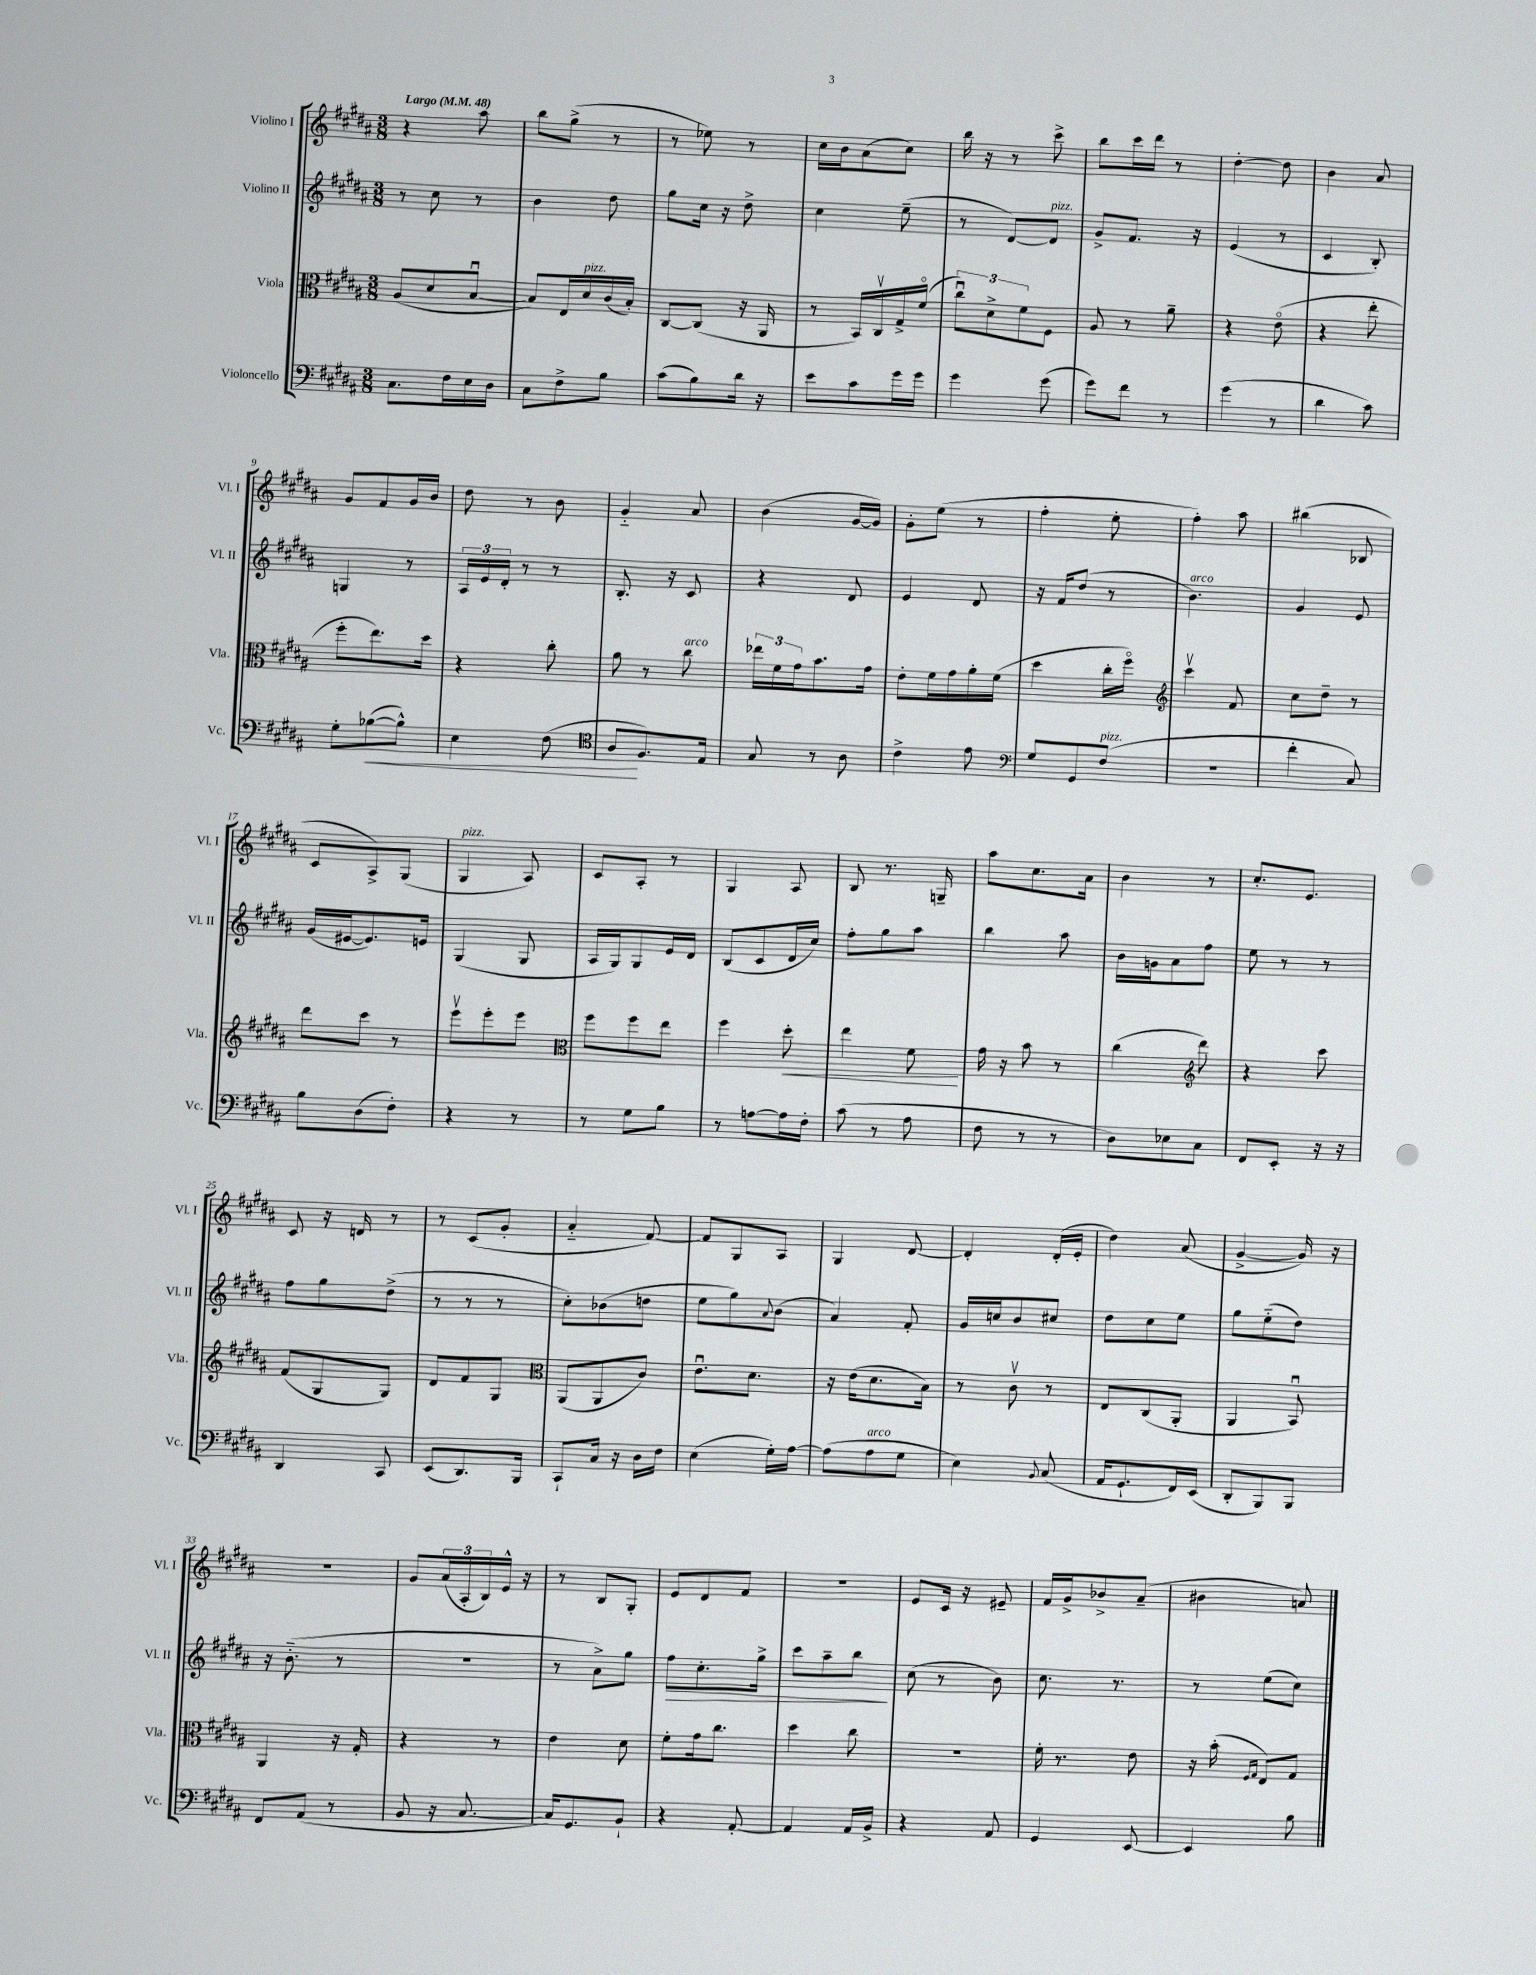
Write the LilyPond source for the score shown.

<<
\new StaffGroup <<
\new Staff = "s0" \with { instrumentName = "Violino I" shortInstrumentName = "Vl. I" } {
    \clef treble \key b \major \numericTimeSignature \time 3/8 \tempo "Largo" 4 = 48
    r4 ais''8 |
    b''8 gis''8->( r8 |
    r8 ees''8) r8 |
    cis''16 b'16 ais'8( cis''8) |
    b''16 r16 r8 cis'''8-> |
    b''8 cis'''16 dis'''16 r8 |
    dis''4~-. dis''8 |
    b'4 ais'8 |
    gis'8 fis'8 gis'16 b'16 |
    dis''8 r8 b'8 |
    gis'4-_ ais'8 |
    b'4( gis'16~ gis'16) |
    gis'8-. e''8( r8 |
    fis''4-. e''8-. |
    fis''4-.) ais''8 |
    bis''4( bes8 |
    cis'8 ais8->) gis8( |
    gis4^\markup { \italic "pizz." } ais8) |
    cis'8 ais8-. r8 |
    gis4 ais8 |
    b8 r8. g16-- |
    ais''8 cis''8. ais'16 |
    b'4 r8 |
    cis''8.-. e'8. |
    cis'8 r16 d'16 r8 |
    r8 cis'8( gis'8-. |
    ais'4-_ fis'8~) |
    fis'8 gis8 ais8 |
    gis4 dis'8~ |
    dis'4-. dis'16-.( e'16-. |
    dis''4) ais'8( |
    gis'4~-> gis'16) r16 |
    R4. |
    gis'8 \tuplet 3/2 { ais'16( ais16-. b16) } e'16-^ r16 |
    r8 b8 gis8-. |
    e'8 dis'8 fis'8 |
    R4. |
    e'8 cis'16 r16 eis'8-- |
    fis'16 gis'16-> bes'8-> ais'8--( |
    bis'4 a'8) \bar "|." |
}
\new Staff = "s1" \with { instrumentName = "Violino II" shortInstrumentName = "Vl. II" } {
    \clef treble \key b \major \numericTimeSignature \time 3/8
    r8 cis''8 r8 |
    b'4 dis''8 |
    gis''8 cis''16 r16 dis''8-> |
    cis''4 e''8--( |
    r8 dis'8~) dis'8^\markup { \italic "pizz." } |
    gis'8-> fis'8. r16 |
    e'4( r8 |
    cis'4 b8-.) |
    g4 r8 |
    \tuplet 3/2 { ais16 e'16 dis'16-. } r8 r8 |
    b8.-. r16 cis'8 |
    r4 dis'8 |
    e'4 dis'8 |
    r16 fis'16 dis''8( r8 |
    b'4.^\markup { \italic "arco" }) |
    gis'4 e'8 |
    gis'16( eis'16~ eis'8.) e'16 |
    gis4( gis8 |
    ais16 gis16) gis8 e'16 dis'16 |
    b8( cis'8 dis'16 cis''16) |
    fis''8-. gis''8 ais''8 |
    b''4 ais''8 |
    b'16 g'16 ais'8 fis''8 |
    e''8 r8 r8 |
    fis''8 gis''8 dis''8->( |
    r8 r8 r8 |
    cis''8-.) bes'8( d''8 |
    e''8 gis''8) \appoggiatura { ais'8 } b'8( |
    ais'4) fis'8-. |
    gis'16 c''16 b'8 cis''8 |
    dis''8 cis''8 e''8 |
    gis''8 e''8-_( dis''8) |
    r16 b'8.-_( r8 |
    R4. |
    r8 ais'8->) gis''8 |
    fis''8\> cis''8.-. gis''16-> |
    cis'''8 ais''8-- b''8\! |
    cis''8( r8 b'8) |
    cis''8. r8. |
    r8 e''8( cis''8) \bar "|." |
}
\new Staff = "s2" \with { instrumentName = "Viola" shortInstrumentName = "Vla." } {
    \clef alto \key b \major \numericTimeSignature \time 3/8
    ais8( dis'8 b8~\downbow |
    b8) e16 dis'16^\markup { \italic "pizz." } cis'16( b16-.) |
    cis8~ cis8( r16 ais,16 |
    r8 b,16) cis16\upbow gis16-> fis'16\flageolet( |
    \tuplet 3/2 { cis''8\downbow) dis'8-> fis'8 } fis8 |
    ais8 r8 ais'8-- |
    r4 e'8\flageolet( |
    r4 e''8-. |
    fis''8-. e''8.) dis''16 |
    r4 cis''8-. |
    ais'8 r8 cis''8^\markup { \italic "arco" } |
    \tuplet 3/2 { ees''16 fis'16 gis'16 } b'8. gis'16 |
    e'8-. fis'16 gis'16 ais'16-. fis'16( |
    dis''4 cis''16-. fis''16\flageolet) |
    \clef treble cis'''4\upbow fis'8 |
    cis''8 dis''8-- r8 |
    dis'''8 cis'''8 r8 |
    e'''8\upbow e'''8-. e'''8 |
    \clef alto fis''8 fis''8 e''8 |
    fis''4 dis''8-.\< |
    e''4 fis'8\! |
    gis'16 r16 b'8 r8 |
    cis''4( \clef treble dis'''8) |
    r4 cis'''8 |
    fis'8( gis8 gis8) |
    dis'8 fis'8 gis8 |
    \clef alto ais,8( ais,8 cis'8) |
    e'8.\downbow dis'8. |
    r16 e'16( dis'8. b16) |
    r8 cis'8\upbow r8 |
    e8 cis8( ais,8-. |
    ais,4 b,8\downbow) |
    ais,4 r16 gis16-. |
    r4 r8 |
    e'4 dis'8 |
    fis'8-. gis'16 cis''8. |
    dis''4 cis''8 |
    R4. |
    fis'16-. r8. e'8 |
    r16 b'16-.( \grace { fis16 gis16 } e8) gis8 \bar "|." |
}
\new Staff = "s3" \with { instrumentName = "Violoncello" shortInstrumentName = "Vc." } {
    \clef bass \key b \major \numericTimeSignature \time 3/8
    cis8. fis16 e16 dis16 |
    cis8 fis8-> b8 |
    cis'8( b8) dis'16 r16 |
    e'8 cis'8 gis'16 gis'16 |
    gis'4 gis'8( |
    gis'8) fis'8 r8 |
    gis'4( r8 |
    dis'4 cis'8) |
    gis8-. bes8~\<( bes8-^) |
    e4 fis8( |
    \clef tenor ais8\! fis8.) e16 |
    gis8 r8 ais8 |
    cis'4-> e'8 |
    \clef bass gis8 gis,8 fis8^\markup { \italic "pizz." }( |
    R4. |
    fis'4-. cis8) |
    b8 dis8( fis8-.) |
    r4 r8 |
    r8 gis8 b8 |
    r8 a8~ a16 fis16-. |
    cis'8( r8 ais8 |
    fis8 r8 r8 |
    dis8) ees8 cis8 |
    fis,8 e,8-. r16 r16 |
    dis,4 cis,8 |
    e,8( dis,8.) b,,16 |
    cis,8-! cis16 r16 dis16 fis16 |
    e4( gis16-.) ais16~ |
    ais8( ais8^\markup { \italic "arco" } gis8 |
    e4) \appoggiatura { b,8 } cis8( |
    ais,16 gis,8.-! fis,16) e,16( |
    dis,8-. b,,8) b,,8 |
    fis,8 ais,8( r8 |
    b,8 r16 cis8.~ |
    cis16) gis,8. b,8-! |
    r4 ais,8~-. |
    ais,4 ais,16 b,16-> |
    r4 ais,8 |
    gis,4 e,8~ |
    e,4 b8 \bar "|." |
}
>>
>>
